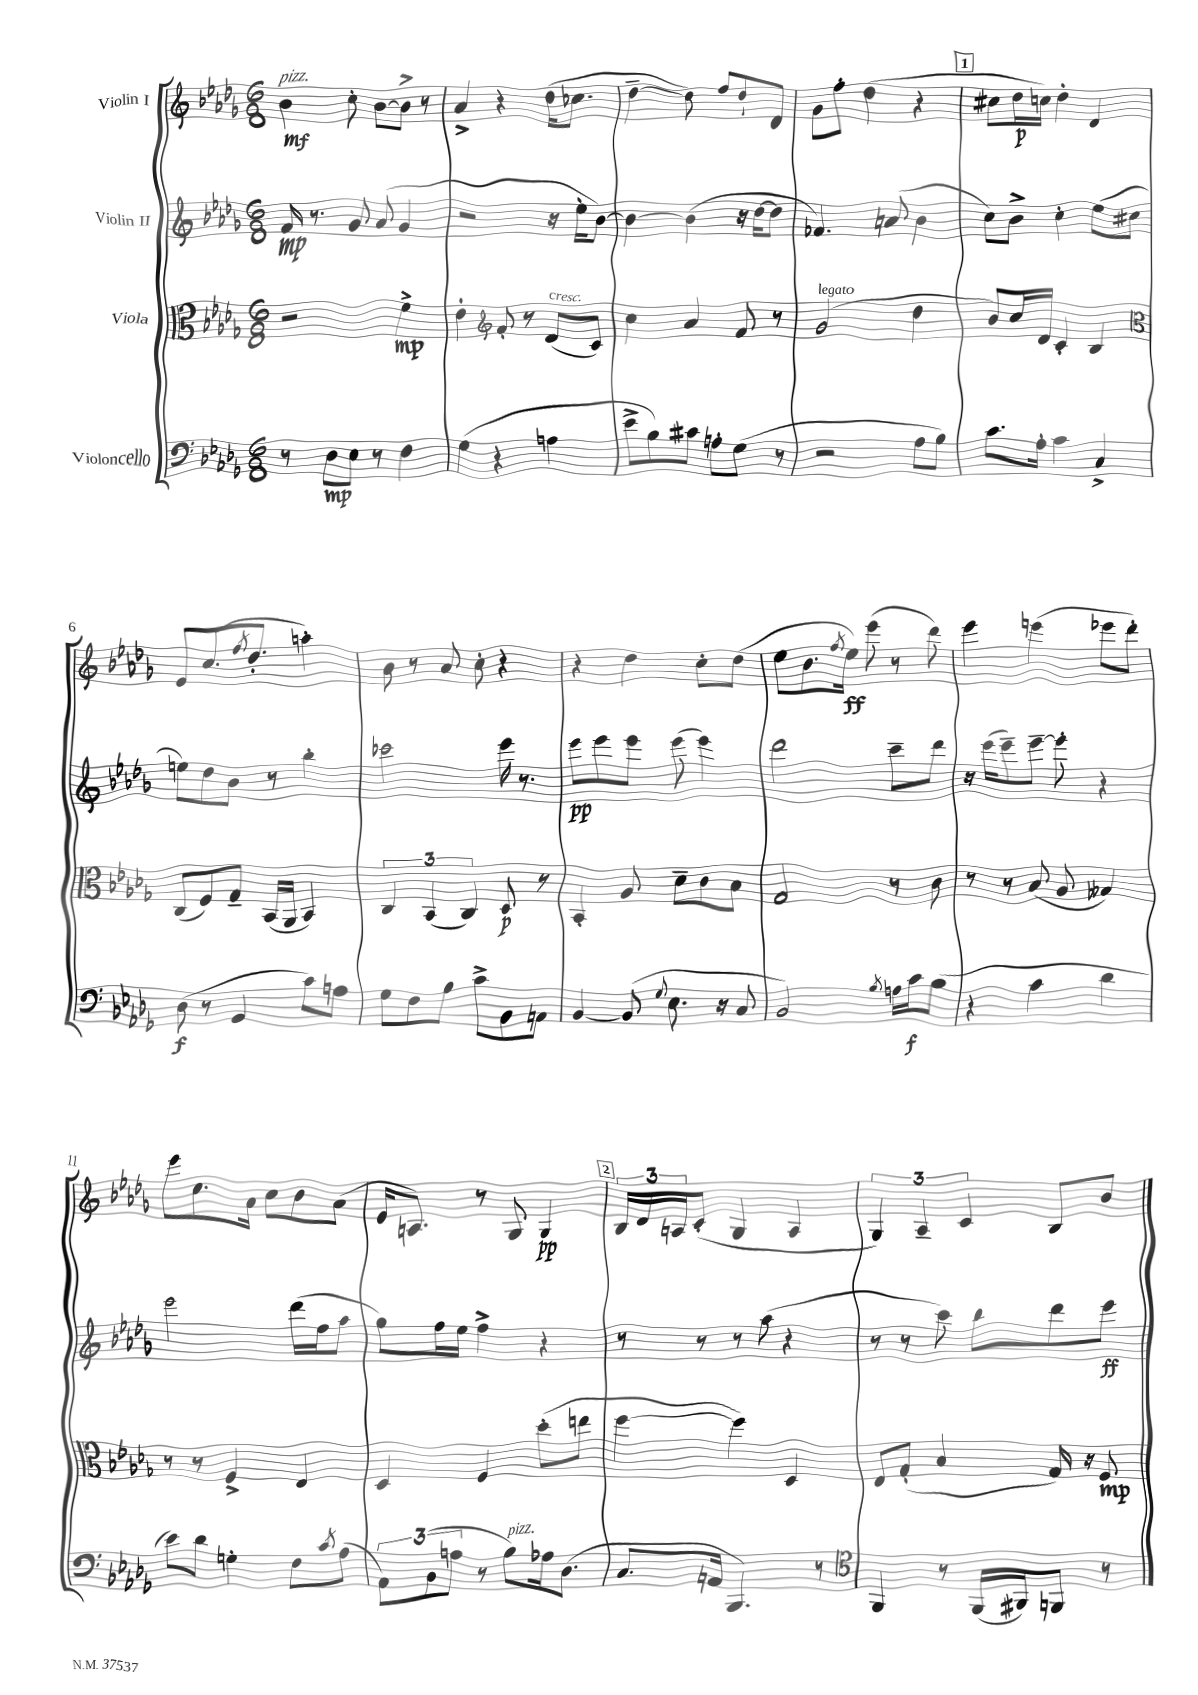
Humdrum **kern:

**kern	**dynam	**kern	**dynam	**kern	**dynam	**kern	**dynam
*part4	*part4	*part3	*part3	*part2	*part2	*part1	*part1
*staff4	*staff4	*staff3	*staff3	*staff2	*staff2	*staff1	*staff1
*I"Violoncello	*	*I"Viola	*	*I"Violin II	*	*I"Violin I	*
*clefF4	*	*clefC3	*	*clefG2	*	*clefG2	*
*k[b-e-a-d-g-]	*	*k[b-e-a-d-g-]	*	*k[b-e-a-d-g-]	*	*k[b-e-a-d-g-]	*
*M6/8	*	*M6/8	*	*M6/8	*	*M6/8	*
=1	=1	=1	=1	=1	=1	=1	=1
!	!	!	!	!	!	!LO:TX:a:i:t=pizz.	!
8r	.	2r	.	16f/	mp	4b-\	mf
.	.	.	.	8.r	.	.	.
8D-\L	mp	.	.	.	.	.	.
8E-\J	.	.	.	8g-/	.	8cc'\	.
8r	.	.	.	(8a-/	.	[8b-\L	.
4F\	.	4f^\	mp	4g-/	.	8b-^\J]	.
.	.	.	.	.	.	8r	.
=2	=2	=2	=2	=2	=2	=2	=2
(4G-\	.	4e-'\	.	2r	.	4a-^/	.
*	*	*clefG2	*	*	*	*	*
4r	.	8f'/	.	.	.	4r	.
.	.	8r	.	.	.	.	.
!	!	!LO:TX:a:i:t=cresc.	!	!	!	!	!
4An\	.	(8d-/L	.	16r	.	(16dd-\KL	.
.	.	.	.	16ee-'\KL	.	8.cc-X\J	.
.	.	8c/J)	.	[8b-\J)	.	.	.
=3	=3	=3	=3	=3	=3	=3	=3
8e-^\L	.	4cc\	.	4b-\_	.	[4dd-~\	.
8B-\)	.	.	.	.	.	.	.
8c#X\J	.	4a-/	.	(4b-\]	.	8dd-\])	.
8An'\L	.	.	.	.	.	8ff/L	.
(8G-\J	.	8f/	.	16r	.	8dd-`/	.
.	.	.	.	[16dd-\KL	.	.	.
8r	.	8r	.	8dd-\J]	.	8d-/J	.
=4	=4	=4	=4	=4	=4	=4	=4
!	!	!LO:TX:a:i:t=legato	!	!	!	!	!
2r	.	(2g-/	.	4.f-X/)	.	8g-\L	.
.	.	.	.	.	.	8ff'\J	.
.	.	.	.	.	.	(4dd-\	.
.	.	.	.	(8an/	.	.	.
8A-\L	.	4dd-\	.	4b-\	.	4r	.
8B-\J)	.	.	.	.	.	.	.
!!LO:REH:place=s1:t=1
=5	=5	=5	=5	=5	=5	=5	=5
8.c\L	.	8b-/L)	.	8cc\L)	.	8cc#X\L	.
.	.	16cc/L	.	8b-^\J	.	16dd-\L	p
16A-'\Jk	.	16d-/JJ	.	.	.	16ccn\JJ)	.
4c\	.	4c'/	.	4cc'\	.	4dd-'\	.
4C^/	.	4B-/	.	(8ee-\L	.	4d-/	.
.	.	.	.	8cc#X\J	.	.	.
!!LO:LB:g=z
=6	=6	=6	=6	=6	=6	=6	=6
*	*	*clefC3	*	*	*	*	*
(8D-\	f	(8C/L	.	8een\L)	.	8e-/L	.
8r	.	8F/)	.	8dd-\	.	(8.cc/	.
4GG-/	.	8G-~/J	.	8b-\J	.	.	.
.	.	.	.	.	.	8qff/	.
.	.	.	.	.	.	8.dd-'/J	.
.	.	(16BB-/LL	.	8r	.	.	.
.	.	16AA-/JJ	.	.	.	.	.
8c\L)	.	4BB-/)	.	4bb-'\	.	4aan'\)	.
8An\J	.	.	.	.	.	.	.
=7	=7	=7	=7	=7	=7	=7	=7
8G-\L	.	6C/	.	2ccc-X\	.	8b-\	.
8F\	.	.	.	.	.	8r	.
.	.	(6BB-/	.	.	.	.	.
8B-\J	.	.	.	.	.	8a-/	.
.	.	6C/)	.	.	.	.	.
8c^\L	.	.	.	.	.	8cc'\	.
8BB-\	.	8D-/	p	16eee-\	.	4r	.
.	.	.	.	8.r	.	.	.
8AAn\J	.	8r	.	.	.	.	.
=8	=8	=8	=8	=8	=8	=8	=8
[4BB-/	.	4BB-'/	.	8eee-\L	pp	4r	.
.	.	.	.	8eee-\	.	.	.
(8BB-/]	.	8A-/	.	8eee-\J	.	4dd-\	.
8qqG-/	.	.	.	.	.	.	.
8.E-\	.	8d-~\L	.	(8eee-\	.	.	.
.	.	8c\	.	4eee-\)	.	8cc'\L	.
16r	.	.	.	.	.	.	.
8C/	.	8B-\J	.	.	.	(8dd-\J	.
=9	=9	=9	=9	=9	=9	=9	=9
2BB-/)	.	2G-/	.	2ddd-\	.	8ee-\L	.
.	.	.	.	.	.	8.b-\	.
.	.	.	.	.	.	8qff/	.
.	.	.	.	.	.	16ee-\Jk)	ff
.	.	.	.	.	.	(8eee-\	.
8qB-/	.	.	.	.	.	.	.
16An\LL	.	8r	.	8ccc~\L	.	8r	.
16c\J	f	.	.	.	.	.	.
(8B-\J	.	8c\	.	8ddd-\J	.	8ddd-\)	.
=10	=10	=10	=10	=10	=10	=10	=10
4r	.	8r	.	16r	.	4eee-\	.
.	.	.	.	(16eee-\KL	.	.	.
.	.	8r	.	8eee-~\)	.	.	.
4c\	.	(8B-/	.	[8eee-~\J	.	(4eeen\	.
.	.	8A-/	.	8eee-'\]	.	.	.
4d-\	.	4G--X/)	.	4r	.	8eee-X\L	.
.	.	.	.	.	.	8ddd-'\J)	.
!!LO:LB:g=z
=11	=11	=11	=11	=11	=11	=11	=11
8e-\L)	.	8r	.	2eee-\	.	8eee-\L	.
8d-\J	.	8r	.	.	.	8.cc\	.
4Gn'\	.	4F^/	.	.	.	.	.
.	.	.	.	.	.	16a-\Jk	.
.	.	.	.	.	.	8cc\L	.
8F\L	.	4E-/	.	(16ddd-\LL	.	8b-\	.
.	.	.	.	16ff\J	.	.	.
8qc/	.	.	.	.	.	.	.
(8A-\J	.	.	.	8aa-\J	.	(8a-\J	.
=12	=12	=12	=12	=12	=12	=12	=12
12AA-\L)	.	4D-/	.	8gg-\L)	.	16e-/KL	.
.	.	.	.	.	.	8.An/J)	.
(12BB-\	.	.	.	.	.	.	.
.	.	.	.	16ff\L	.	.	.
12An\J	.	.	.	.	.	.	.
.	.	.	.	16ee-\JJ	.	.	.
8r	.	4F/	.	4ff^\	.	8r	.
!LO:TX:a:i:t=pizz.	!	!	!	!	!	!	!
8B-\L)	.	.	.	.	.	8G-/	.
16A-X\k	.	(8dd-'\L	.	4r	.	4G-/	pp
(8.D-\J	.	.	.	.	.	.	.
.	.	8een\J	.	.	.	.	.
!!LO:REH:place=s1:t=2
=13	=13	=13	=13	=13	=13	=13	=13
8.C/L	.	[4ff\	.	8r	.	24B-/LL	.
.	.	.	.	.	.	24d-/	.
.	.	.	.	.	.	24An/J	.
.	.	.	.	8r	.	(8c'/J	.
16AAn/Jk	.	.	.	.	.	.	.
4.BBB-/)	.	4ff\])	.	8r	.	4G-/	.
.	.	.	.	(8aa-\	.	.	.
.	.	4D-/	.	4r	.	4A/	.
8r	.	.	.	.	.	.	.
=14	=14	=14	=14	=14	=14	=14	=14
*clefC4	*	*	*	*	*	*	*
4FF/	.	8E-/L	.	8r	.	6G-/)	.
.	.	(8G-'/J	.	8r	.	.	.
.	.	.	.	.	.	6A-~/	.
8r	.	4B-/	.	8ccc\)	.	.	.
.	.	.	.	.	.	6c/	.
(16FF/LL	.	.	.	8bb-\L	.	.	.
16FF#X/J)	.	.	.	.	.	.	.
8FFn/J	.	16G-/)	.	8ddd-\	.	8B-/L	.
.	.	16r	.	.	.	.	.
8r	.	8F/	mp	8eee-\J	ff	8b-/J	.
==	==	==	==	==	==	==	==
*-	*-	*-	*-	*-	*-	*-	*-
